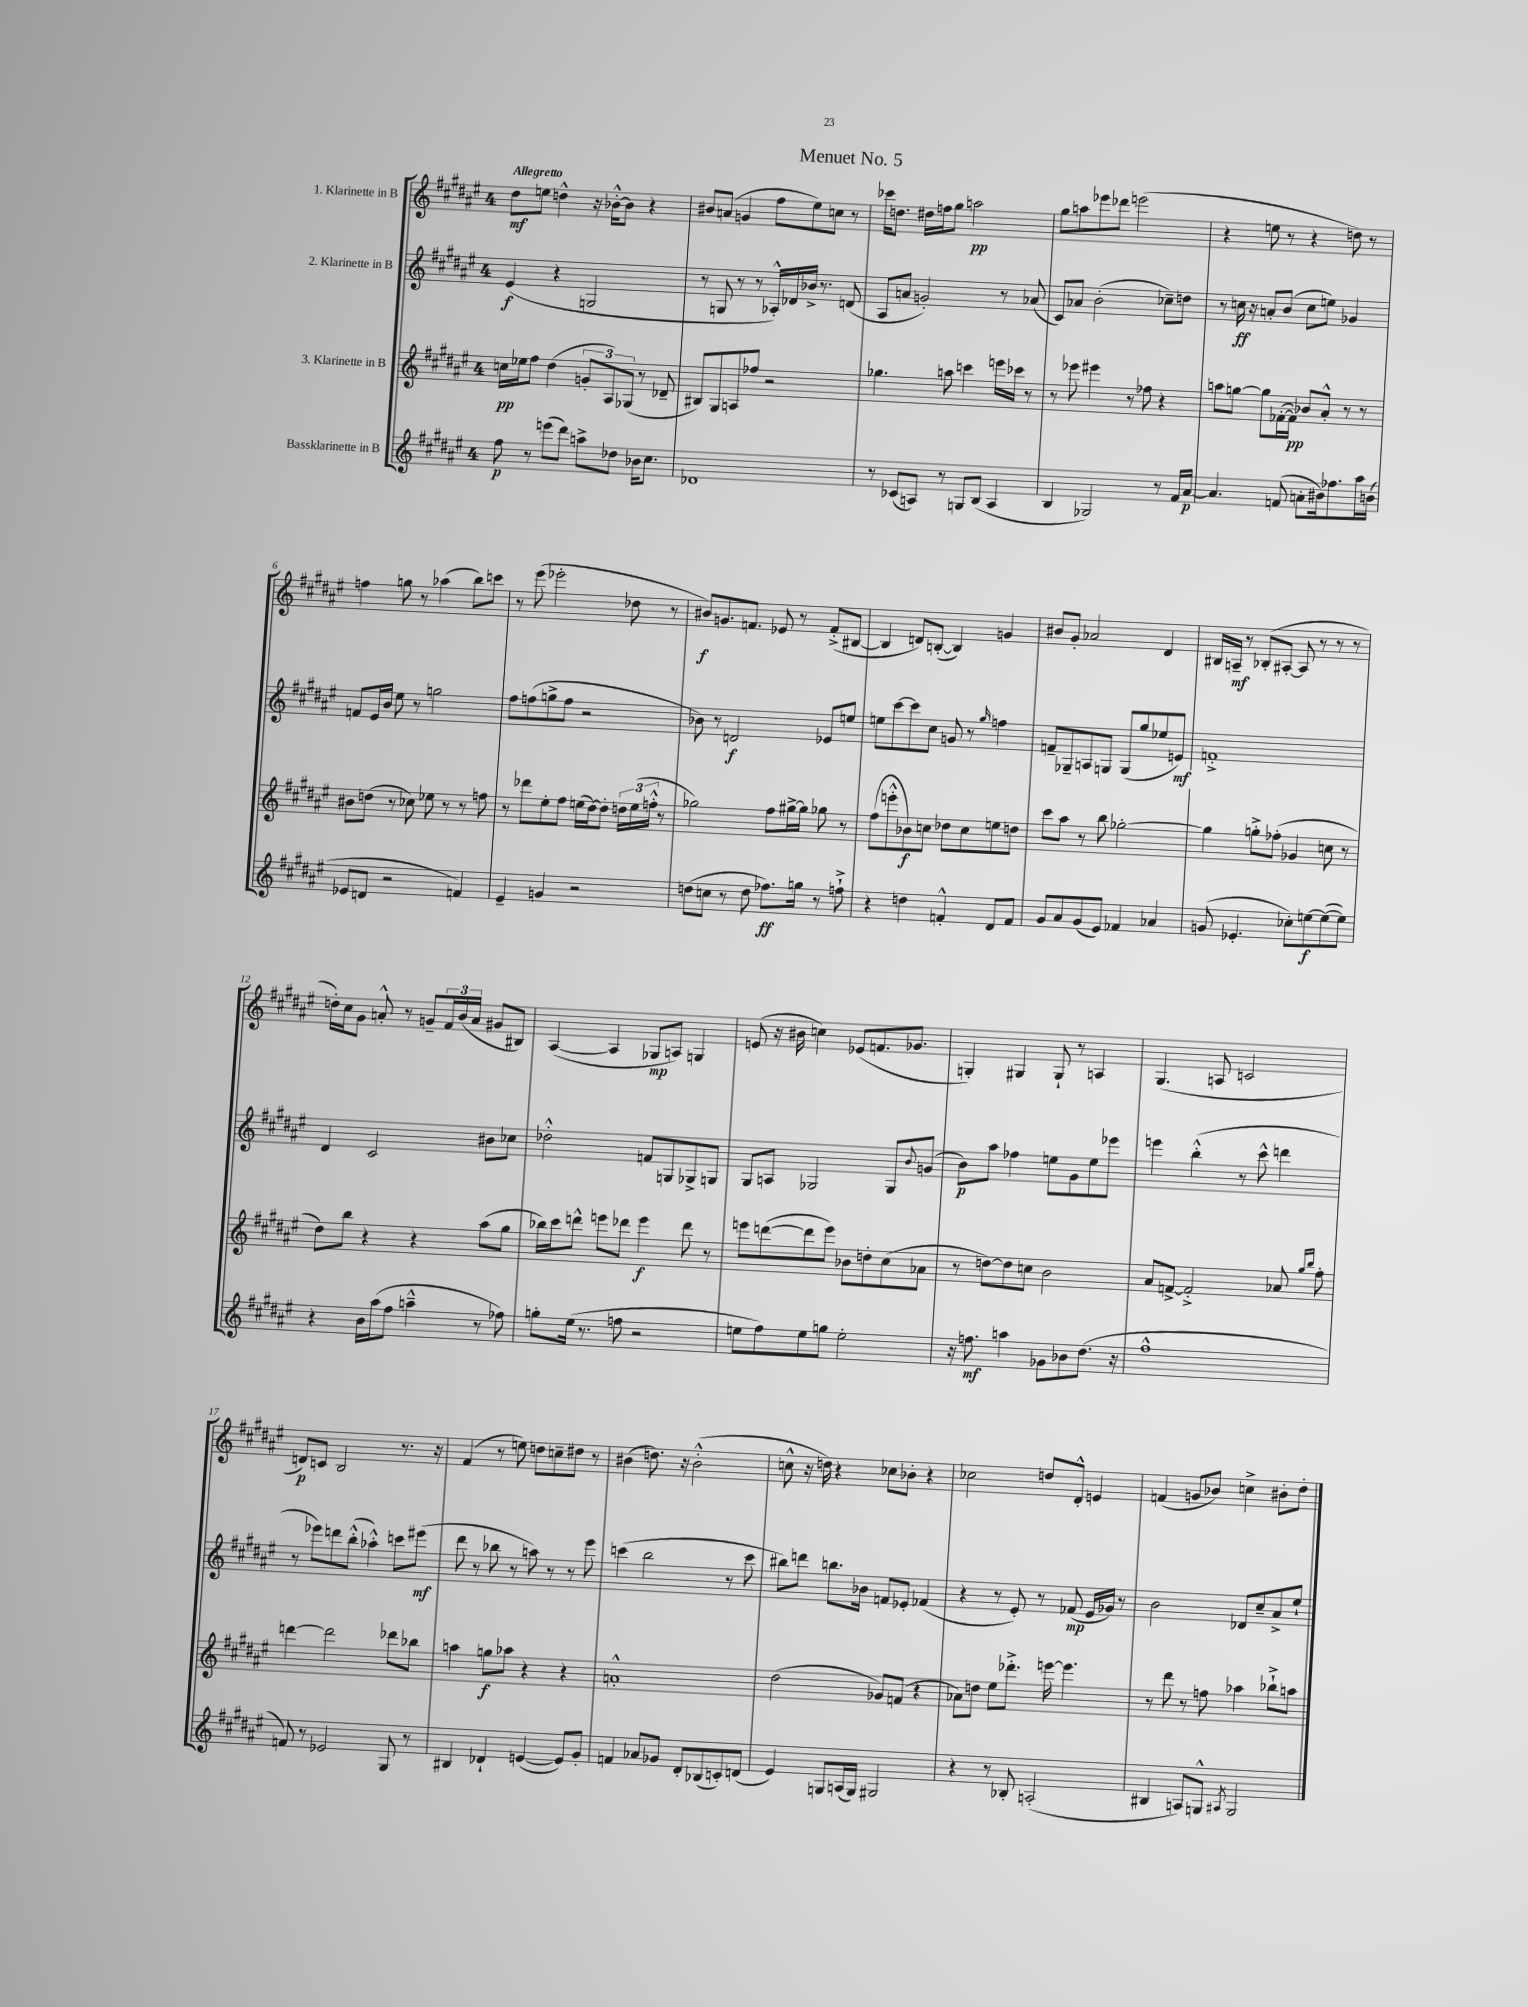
\header { title = "Menuet No. 5" }
<<
\new StaffGroup <<
\new Staff = "s0" \with { instrumentName = "1. Klarinette in B" } {
    \clef treble \key fis \major \once \override Staff.TimeSignature.style = #'single-digit \time 4/4 \tempo "Allegretto"
    dis''8\mf e''8 d''4-^ r16 bes'16~-.-^ bes'8 r4 |
    bis'8 a'8( g'4 fis''8 eis''8) c''8 r8 |
    ces'''16 d''8. dis''16 f''16 gis''8 a''2\pp |
    gis''8 a''8 ees'''8 des'''8 e'''2( |
    r4 e''8 r8 r4 d''8) r8 |
    f''4 g''8 r8 aes''4( b''8) c'''8 |
    r8 eis'''8( ees'''2-. des''8 r8 |
    bis'8\f) g'8. f'8. ees'8 r8 f'8-.->( bis8~ |
    bis4 d'8) b8~-.( b4) g'4 |
    bis'8 gis'8-. aes'2 dis'4 |
    bis16 a16--\mf r8 bes8-.( ais8~-. ais8 r8 r8 r8 |
    d''16-.) cis''16 gis'8 a'8-.-^ r8 g'8-- \tuplet 3/2 { fis'16 b'16( a'16 } gis'8 bis8) |
    ais4~( ais4 ges8\mp a8) g4 |
    e'8( r16 bis'16 c''4) ees'8( f'8. ges'8. |
    g4-.) gis4 gis8-! r8 a4 |
    gis4.( a8 c'2 |
    d'8\p) c'8 b2 r8. r16 |
    fis'4( r8 e''8) d''8 c''8-- dis''8 r8 |
    bis'4( d''8.) r16 bis'2-.-^( |
    c''8-^ r16 d''16) r4 ces''8 bes'8-. r4 |
    ces''2 d''8 dis'8-.-^ e'4 |
    f'4( g'8 bes'8) c''4-> bis'8-. dis''8-. \bar "|." |
}
\new Staff = "s1" \with { instrumentName = "2. Klarinette in B" } {
    \clef treble \key fis \major \once \override Staff.TimeSignature.style = #'single-digit \time 4/4
    eis'4\f( r4 g2 |
    r8 g8 r8 r8 aes16-.-^) des'16 bes'16-> r8. d'8( |
    ais8 a'8 g'2-.) r8 aes'8( |
    cis'8) aes'8 b'2-.( ces''8--) d''8 |
    r8 c''16\ff r16 a'8-. b'8( c''8 e''8) ges'4 |
    f'8 eis'16 b'16 eis''8 r8 g''2 |
    fis''8 f''8( g''8-> f''8 r2 |
    bes'8) r8 d'2\f ees'8 e''8 |
    e''8 cis'''8~ cis'''8 cis''8 g'8 r8 \grace { gis''16 } f''4 |
    f'8-- ges8-- a8 g8 g8( gis''8 ees''8 e'8\mf) |
    f'1-.-> |
    dis'4 cis'2 bis'8 ces''8 |
    des''2-.-^ f'8 g8 ges8-> g8 |
    gis8 a8 ges2 ges8 \appoggiatura { b'8 } g'8( |
    b'8\p) ais''8 fes''4 e''8 gis'8 e''8 ees'''8 |
    e'''4 b''4-.-^( r8 cis'''8-^ d'''4 |
    r8 ees'''8) d'''8 b''8-.-^( aes''4-.-^) c'''8 eis'''8\mf( |
    dis'''8 r8 bes''8 r8 a''8) r8 r8 eis'''8 |
    c'''4( b''2 r8 c'''8 |
    bis''8) d'''8 b''8. bes'16 f'8 ees'8-. fes'4( |
    r4 r8 eis'8-.) r8 fes'8\mp( eis'16 ges'16) r8 |
    b'2 des'8 cis''8-- ais'8-> eis''8-! \bar "|." |
}
\new Staff = "s2" \with { instrumentName = "3. Klarinette in B" } {
    \clef treble \key fis \major \once \override Staff.TimeSignature.style = #'single-digit \time 4/4
    c''16\pp ees''16 fis''8 dis''4( \tuplet 3/2 { g'8-. ais8) ges8( } r8 des'8-- |
    bis8) gis8 a8 fes''8 r2 |
    ges''4. a''8 c'''4 e'''16 ces'''16 r8 |
    r8 ees'''8 eis'''4 r8 fes''8 r4 |
    a''8 g''8~ g''8 fes'16~-.( fes'16\pp) bes'8 ais'8-.-^ r8 r8 |
    bis'8 d''8( r8 ces''8) ees''8 r8 r8 f''8 |
    r8 des'''8 eis''8-. fis''8 e''16( dis''16~) dis''8-. \tuplet 3/2 { d''16 e''16( f''16-.-^ } r8 |
    ges''2) fis''8 gis''16~-> gis''16 ges''8 r8 |
    fis''8( e'''8-.-^ bes'8\f) c''8 des''8 c''8 e''8 d''8 |
    cis'''8 ais''8 r8 b''8 ges''2~-. |
    ges''4 g''8-.-> fes''8-.( ges'4 c''8 r8 |
    dis''8) b''8 r4 r4 ais''8( gis''8 |
    bes''16) cis'''16 d'''8-^ e'''8 des'''8 e'''4\f des'''8 r8 |
    e'''8 d'''8~( d'''8 e'''8) bes'8 d''8-. cis''8( aes'8 |
    r8 d''8~) d''8 c''8 b'2 |
    ais'8 f'8~-> f'2-.-> aes'8 \grace { gis''16 b''16 } fis''8-. |
    d'''4~ d'''2 des'''8 bes''8 |
    a''4 g''8\f aes''8 r4 r4 |
    a'1-.-^ |
    dis''2( ges'8) f'8( r4 |
    aes'8) d''8 eis''8 des'''8.-.-> e'''16~ e'''4. |
    r8 dis'''8 r8 f''8 aes''4 bes''8-!-> a''8 \bar "|." |
}
\new Staff = "s3" \with { instrumentName = "Bassklarinette in B" } {
    \clef treble \key fis \major \once \override Staff.TimeSignature.style = #'single-digit \time 4/4
    fis''8\p r8 e'''8( dis'''8) a''8-> des''8 bes'16 cis''8. |
    des'1 |
    r8 ces'8( a8) r8 g8 b8( a4 |
    b4 ges2) r8 fis'16 ais'16~\p |
    ais'4. f'8( a'8-. bis'16) fes''8. ais''16 b'16( |
    ees'8 d'8 r2 f'4) |
    eis'4-- g'4 r2 |
    d''8( c''8 r8 d''8 fes''8.\ff) g''16 r8 f''8-!-> |
    r4 d''4 f'4-.-^ dis'8 f'8 |
    gis'8 ais'8 gis'8( eis'8) fes'4 aes'4 |
    g'8( ees'4.-. ces''8-.) e''8~\f e''8~( e''8) |
    r4 b'16 ais''16( fis''8 a''4---^ r8 fes''8) |
    g''8-. eis''16( r8. f''8 r2 |
    e''8 fis''8) e''8 g''8 e''2-. |
    r16 f''8.\mf a''4 ges'8 bes'8 dis''8.( r16 |
    fis''1-^ |
    f'8) r8 ees'2 gis8 r8 |
    bis4 des'4-! e'4~( e'8) gis'8-. |
    f'4 aes'8 ges'8 dis'8-. bes8( c'8-.) d'8( |
    eis'4) g8 a16( g16) gis2 |
    r4 r8 bes8-. a2-.( |
    bis4 a8) g8-^ \acciaccatura { ais8 } g2 \bar "|." |
}
>>
>>
